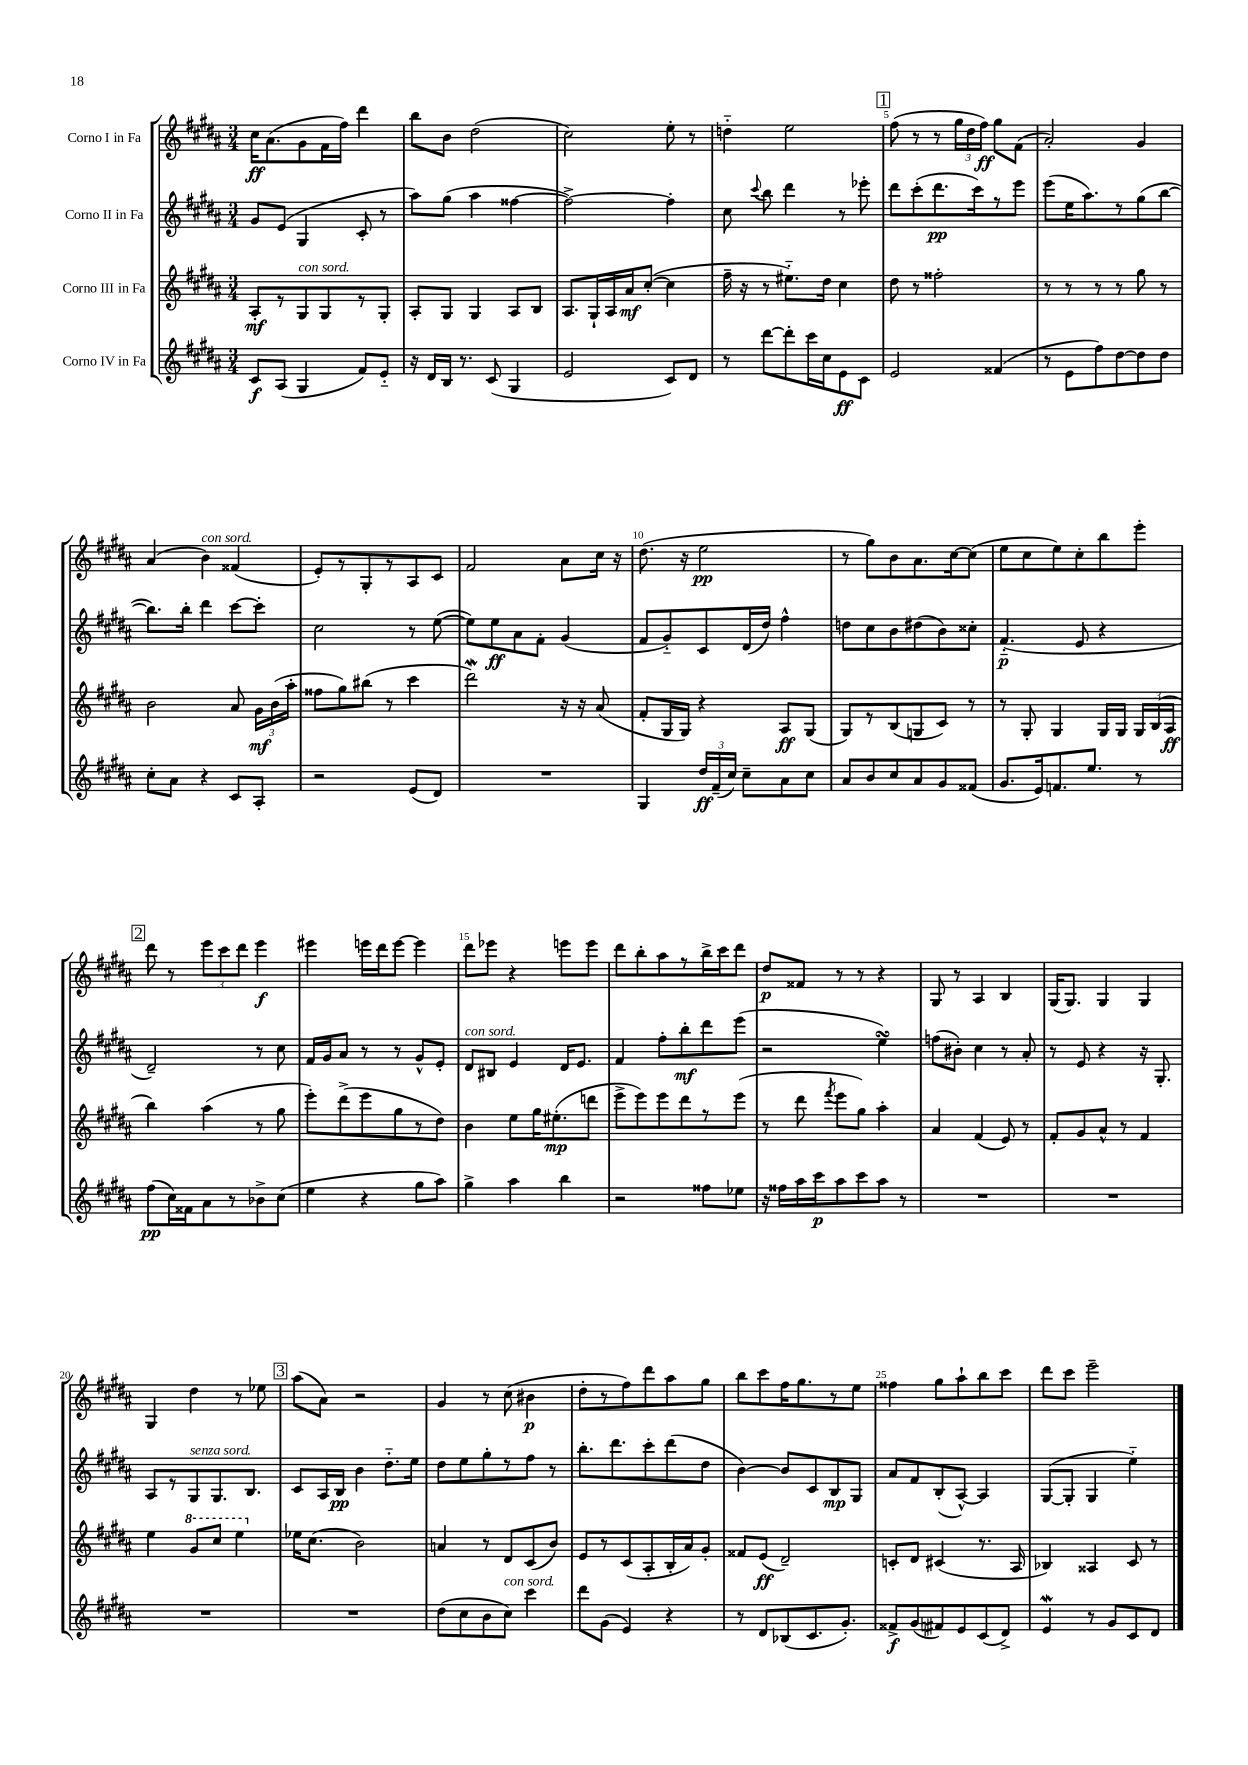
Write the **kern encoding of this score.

**kern	**kern	**kern	**kern
*staff4	*staff3	*staff2	*staff1
*clefG2	*clefG2	*clefG2	*clefG2
*k[f#c#g#d#a#]	*k[f#c#g#d#a#]	*k[f#c#g#d#a#]	*k[f#c#g#d#a#]
*M3/4	*M3/4	*M3/4	*M3/4
8c#/L	8A#'/L	8g#/L	16cc#\LK
.	.	.	(8.a#\
(8A#/J	8r	(8e/J	.
4G#/	8G#/	4G#/	8g#\
.	8G#/	.	16f#\L
.	.	.	16ff#\JJ)
8f#/L)	8r	8c#'/	4ddd#\
8e'~/J	8G#'/J	8r	.
=	=	=	=
16r	8A#'/L	8aa#\L)	8bb\L
16d#/LL	.	.	.
16B/JJ	8G#/J	(8gg#\J	8b\J
8.r	.	.	.
.	4G#/	4aa#\	(2dd#\
(8c#/	.	.	.
4G#/	8A#/L	[4ff##\	.
.	8B/J	.	.
=	=	=	=
2e/	8.A#/L	2ff##^\_)	2cc#\)
.	16G#`/L	.	.
.	16A#/	.	.
.	16a#/J	.	.
.	([8cc#'/J	.	.
8c#/L)	4cc#\]	4ff##'\]	8ee'\
8d#/J	.	.	8r
=	=	=	=
8r	16ff#~\	8cc#\	4dd'~\
.	16r	.	.
.	.	8qqccc#/	.
[8ddd#\L	8r	8bb\	.
8ddd#'\]	8.ee#'~\L)	4ddd#\	2ee\
16ccc#\L	.	.	.
16cc#\J	16dd#\Jk	.	.
8e\	4cc#\	8r	.
8c#\J	.	8eee-'\	.
=	=	=	=
2e/	8dd#\	8ddd#\L	(8ff#\
.	8r	(8ccc#'\	8r
.	2ff##'\	8.ddd#\	8r
.	.	.	24gg#\LL
.	.	.	24dd#\
.	.	16ccc#\k)	.
.	.	.	24ff#\JJ)
(4f##/	.	8r	8gg#\L
.	.	8eee\J	(8f#\J
=	=	=	=
8r	8r	(8eee\L	2a#'/)
8e\L	8r	16ee\K	.
.	.	8.aa#\)	.
8ff#\)	8r	.	.
[8dd#\	8r	8r	.
8dd#\]	8gg#\	(8gg#\	4g#/
8dd#\J	8r	[8bb\J	.
=	=	=	=
8cc#'\L	2b\	8.bb\]L)	(4a#/
8a#\J	.	.	.
.	.	16bb'\Jk	.
4r	.	4ddd#\	4b\)
8c#/L	8a#/	[8ccc#\L	(4f##/
8A#'/J	24g#\LL	8ccc#'\]J	.
.	(24b\	.	.
.	24aa#'\JJ	.	.
=	=	=	=
2r	8ff##\L	2cc#\	8e'/L)
.	8gg#\)	.	8r
.	(8bb#\J	.	8G#'/
.	8r	.	8r
(8e/L	4ccc#\	8r	8A#/
8d#/J)	.	([8ee\	8c#/J
=	=	=	=
2.r	2ddd#\)	8ee\]L)	2f#/
.	.	8ee\	.
.	.	8a#\	.
.	.	8f#'\J	.
.	16r	(4g#/	8a#\L
.	16r	.	.
.	(8a#/	.	16cc#\Jk
.	.	.	16r
=	=	=	=
4G#/	8f#'/L	8f#/L	(8.dd#\
.	16G#/L	8g#'~/)	.
.	16G#/JJ)	.	16r
24dd#/LL	4r	8c#/	2ee\
(24f#~/	.	.	.
24cc#/JJ)	.	.	.
8cc#~\L	.	(16d#/L	.
.	.	16dd#/JJ)	.
8a#\	8A#/L	4ff#^^\	.
8cc#\J	(8G#/J	.	.
=	=	=	=
8a#/L	8G#/L)	8dd\L	8r
8b/	8r	8cc#\	8gg#\L)
8cc#/	(8B/	8b\	8b\
8a#/	8G/	(8dd#\	8.a#\
8g#/	8c#/J)	8b\)	.
.	.	.	[16cc#\k
(8f##/J	8r	8cc##'\J	(8cc#\]J
=	=	=	=
8.g#/L	8r	(4.f#'~/	8ee\L
.	8G#'/	.	8cc#\
16e/k)	.	.	.
8.f/	4G#/	.	8ee\)
.	.	8e/	8cc#'\
8.ee/J	.	.	.
.	16G#/LL	4r	8bb\
.	16G#/JJ	.	.
8r	24G#/LL	.	8eee'\J
.	(24B/	.	.
.	24A#/JJ	.	.
=	=	=	=
(8ff#\L	4bb\)	2d#~/)	8ddd#\
16cc#\L)	.	.	8r
16f##\J	.	.	.
8a#\	(4aa#\	.	12eee\L
.	.	.	12ccc#\
8r	.	.	.
.	.	.	12ddd#\J
8b-^\	8r	8r	4eee\
(8cc#\J	8gg#\	8cc#\	.
=	=	=	=
4ee\	8eee'\L)	16f#/LL	4eee#\
.	.	16g#/J	.
.	(8ddd#^\	8a#/J	.
4r	8eee\	8r	16eee\LL
.	.	.	16ddd#\J
.	8gg#\	8r	[8eee\J
8gg#\L	8r	8g#^^/L	4eee\]
8aa#\J)	8dd#\J)	8e'/J	.
=	=	=	=
4gg#^\	4b\	8d#/L	8ddd#\L
.	.	8B#/J	8eee-\J
4aa#\	8ee\L	4e/	4r
.	16gg#\K	.	.
.	(8.ee#'\	.	.
4bb\	.	16d#/LK	8eee\L
.	.	8.e/J	.
.	8ddd\J	.	8eee\J
=	=	=	=
2r	8eee^\L	4f#/	8ddd#\L
.	8eee\)	.	8bb'\
.	8eee\	8ff#'\L	8aa#\
.	8ddd#\	8bb'\	8r
8ff##\L	8r	8ddd#\	16bb^\L
.	.	.	16ccc#\J
8ee-\J	(8eee\J	(8eee\J	8ddd#\J
=	=	=	=
16r	8r	2r	8dd#/L
16ff##\LL	.	.	.
16aa#\	8ddd#\	.	8f##/J
16ccc#\J	.	.	.
.	8qfff#/	.	.
8aa#\	8eee\L	.	8r
8ccc#\	8gg#\J)	.	8r
8aa#\J	4aa#'\	4ee\)	4r
8r	.	.	.
=	=	=	=
2.r	4a#/	(8ff\L	8G#/
.	.	8b#'\J)	8r
.	(4f#/	4cc#\	4A#/
.	8e/)	8r	4B/
.	8r	8a#'/	.
=	=	=	=
2.r	8f#'/L	8r	(16G#/LK
.	.	.	8.G#/J)
.	8g#/	8e/	.
.	8a#^^/J	4r	4G#/
.	8r	.	.
.	4f#/	16r	4G#/
.	.	8.G#'/	.
=	=	=	=
2.r	4ee\	8A#/L	4G#/
.	.	8r	.
.	8gg#/L	8G#/	4dd#\
.	8ccc#/J	8.G#/	.
.	4eee\	.	8r
.	.	8.B/J	.
.	.	.	8ee-\
=	=	=	=
2.r	16ee-\LK	8c#/L	(8aa#\L
.	(8.cc#\J	.	.
.	.	16A#/L	8a#\J)
.	.	16B/JJ	.
.	2b\)	4b\	2r
.	.	8.dd#'~\L	.
.	.	16ee\Jk	.
=	=	=	=
(8dd#\L	4a/	8dd#\L	4g#/
8cc#\	.	8ee\	.
8b\	8r	8gg#'\	8r
8cc#\J)	8d#/L	8r	(8cc#\
4ccc#\	(8c#/	8ff#\J	4b#\
.	8b/J)	8r	.
=	=	=	=
8ddd#\L	8e/L	8.bb'\L	8dd#'\L
(8g#\J	8r	.	8r
.	.	8.ddd#\	.
4e/)	(8c#/	.	8ff#\)
.	8A#'/	8ccc#'\	8ddd#\
4r	16B'/L	(8ddd#\	8aa#\
.	16a#/J)	.	.
.	8g#'/J	8dd#\J	8gg#\J
=	=	=	=
8r	8f##/L	[4b\)	8bb\L
8d#/L	(8e/J	.	8ccc#\
(8B-/	2d#~/)	8b/]L	16ff#\K
.	.	.	8.gg#\
8.c#/	.	8c#/	.
.	.	8B/	8r
8.g#'/J)	.	.	.
.	.	8G#/J	8ee\J
=	=	=	=
8f##^/L	8c'/L	8a#/L	4ff##\
(8g#/	8d#/J	8f#/	.
8f#/)	(4c#/	(8B'/	8gg#\L
8e/	.	[8A#^^/J)	8aa#`\
(8c#/	8.r	4A#/]	8bb\
8d#^/J)	.	.	8ccc#\J
.	16A#/	.	.
=	=	=	=
4e/	4B-/)	([8G#/L	8ddd#\L
.	.	8G#'/]J	8ccc#\J
8r	4A##/	4G#/	2eee~\
8g#/L	.	.	.
8c#/	8c#/	4ee'~\)	.
8d#/J	8r	.	.
==	==	==	==
*-	*-	*-	*-
